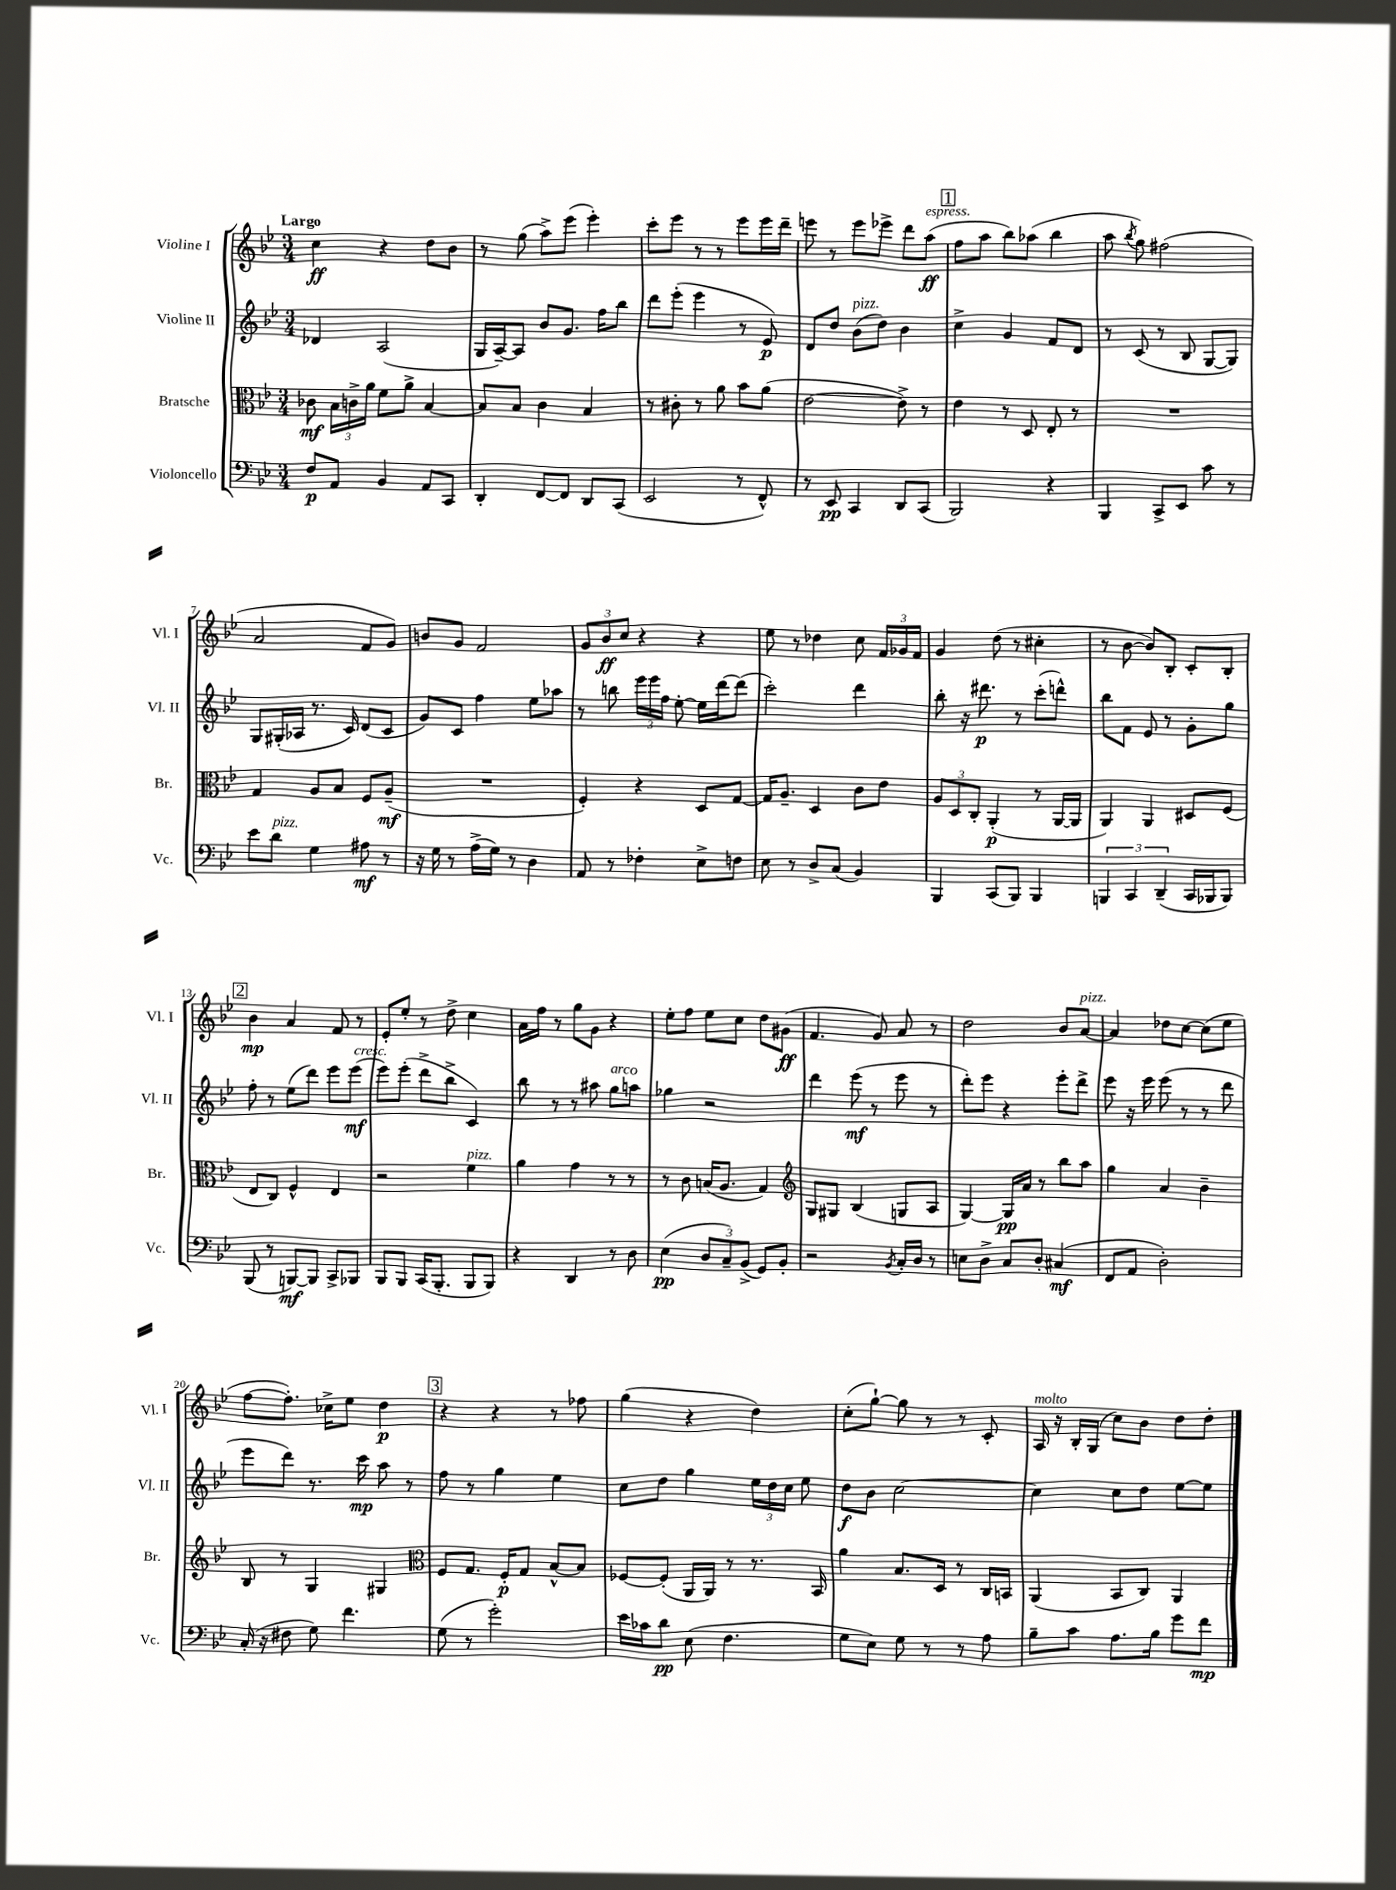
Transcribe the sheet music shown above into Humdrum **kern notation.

**kern	**kern	**kern	**kern
*staff4	*staff3	*staff2	*staff1
*clefF4	*clefC3	*clefG2	*clefG2
*k[b-e-]	*k[b-e-]	*k[b-e-]	*k[b-e-]
*M3/4	*M3/4	*M3/4	*M3/4
8F	8c-	4d-	4cc
8AA	24B-	.	.
.	24c^	.	.
.	24a	.	.
4BB-	8f	(2A	4r
.	8a^	.	.
8AA	[4B-	.	8dd
8CC	.	.	8b-
=	=	=	=
4DD'	8B-]	16G	8r
.	.	[16A~)	.
.	8B-	8A]	(8gg
[8FF	4c	8b-	8aa^)
8FF]	.	8.g	(8eee-
8DD	4B-	.	4eee-')
.	.	16ff	.
(8CC	.	8bb-	.
=	=	=	=
2EE-	8r	8ddd	8ccc'
.	8c#'	(8eee-'	8eee-
.	8r	4eee-	8r
.	8a	.	8r
8r	8b-	8r	8eee-
8FF^^)	(8a	8e-)	16eee-
.	.	.	16ddd~
=	=	=	=
8r	[2e-	8d	8eee
8EE-	.	8dd	8r
4CC	.	(8b-	8eee
.	.	8dd)	8eee-^
8DD	8e-^])	4b-	8ddd
(8CC	8r	.	(8aa
=	=	=	=
2BBB-)	4e-	4cc^	8ff
.	.	.	8aa
.	8r	4g	8bb-)
.	8D	.	(8aa-
4r	8E-'	8f	4bb-
.	8r	8d	.
=	=	=	=
4BBB-	2.r	8r	8aa
.	.	.	8qbb-
.	.	(8c	8gg)
8CC^	.	8r	(2ff#
8EE-	.	8B-	.
8c	.	[8G	.
8r	.	8G])	.
=	=	=	=
8e-	4G	8G	2a
8d	.	(16G#'	.
.	.	16A-	.
4G	8A	8.r	.
.	8B-	.	.
.	.	16c)	.
8A#	8F	(8d	8f
8r	(8A~	8c	8g)
=	=	=	=
16r	2.r	8g)	8b
16G	.	.	.
8r	.	8c	8g
(16A^	.	4ff	2f
16G)	.	.	.
8r	.	.	.
4D	.	8ee-	.
.	.	8aa-	.
=	=	=	=
8AA	4F')	8r	12g
.	.	.	12b-
8r	.	8bb	.
.	.	.	12cc
4F-'	4r	24eee-	4r
.	.	24eee-	.
.	.	24ff	.
.	.	[8ee-'	.
8E-^	8D	16ee-]	4r
.	.	[16ddd	.
8F	[8G	(8ddd]	.
=	=	=	=
8E-	16G]	2ccc')	8ee-
.	8.A~	.	.
8r	.	.	8r
8D^	4D	.	4dd-
(8C	.	.	.
4BB-)	8c	4ddd	8cc
.	8e-	.	24f
.	.	.	24g-
.	.	.	24f
=	=	=	=
4BBB-	12A	8bb-'	4g
.	12D	.	.
.	.	16r	.
.	12C'	.	.
.	.	8.ddd#	.
(8CC	(4AA'	.	(8dd
8BBB-)	.	8r	8r
4BBB-	8r	(8ccc'	4cc#'
.	[16AA	8ddd^^)	.
.	16AA]	.	.
=	=	=	=
6BBB	4AA)	8bb-	8r
.	.	8f	[8b-
6CC	.	.	.
.	4AA	8e-	8b-])
(6DD~	.	.	.
.	.	8r	8B-'
16CC	8D#	8g'	8c'
16BBB-	.	.	.
8BBB-)	(8F	8gg	8B-'
=	=	=	=
(8BBB-	8E-	8ff'	4b-
8r	8C)	8r	.
[8BBB)	4F^^	(8ee-	4a
8BBB]	.	8ddd)	.
8CC^	4E-	8eee-	8f
8BBB-	.	(8eee-	8r
=	=	=	=
8BBB-	2r	8eee-)	8e-'
8BBB-	.	(8eee-'	8ee-'
(16CC	.	8ddd^	8r
8.BBB-'	.	.	.
.	.	8bb-^	8dd^
8BBB-	4f	4c)	4cc
8BBB-)	.	.	.
=	=	=	=
4r	4a	8bb-	16a
.	.	.	16ff
.	.	8r	8r
4DD	4g	8r	8gg
.	.	8aa#	8g
8r	8r	8gg	4r
8D	8r	8aa	.
=	=	=	=
(4E-	8r	4gg-	8ee-'
.	8c	.	8ff
12D	(16B	2r	8ee-
.	8.A	.	.
12C~)	.	.	.
.	.	.	8cc
(12BB-^	.	.	.
8GG)	4G)	.	8dd
8BB-'	.	.	(8g#
=	=	=	=
*	*clefG2	*	*
2r	8G	4ddd	4.f
.	8G#	.	.
.	(4B-	(8eee-	.
.	.	8r	8g)
8qBB-	.	.	.
16C'	8G	8eee-	8a
16D	.	.	.
8r	8A	8r	8r
=	=	=	=
8E	[4G)	8ddd')	2dd
8D^	.	8eee-	.
8C	16G]	4r	.
.	16a	.	.
8D'	8r	.	.
(4C#	8bb-	8eee-'	8b-
.	8aa	8ddd^	[8a
=	=	=	=
8FF	4gg	8eee-	4a]
8AA	.	16r	.
.	.	16eee-	.
2D')	4a	(8eee-	8dd-
.	.	8r	[8cc
.	4b-~	8r	(8cc]
.	.	8ddd	8ee-
=	=	=	=
(16C'	8B-	8eee-	[8ff
16r	.	.	.
8F#	8r	8ddd)	8.ff'])
8G)	4G	8.r	.
.	.	.	16cc-^
4.f	.	.	8ee-
.	.	16ccc	.
.	4G#	8aa	4dd
.	.	8r	.
=	=	=	=
*	*clefC3	*	*
(8G	8F	8ff	4r
8r	8.G	8r	.
2g')	.	4gg	4r
.	16F'	.	.
.	8G	.	.
.	[8B-^^	4ee-	8r
.	8B-]	.	8ff-
=	=	=	=
16e-	[8F-	8cc	(4gg
16c-	.	.	.
8d	(8F-']	8dd	.
(8E-	16AA	4gg	4r
.	16AA)	.	.
4.F	8r	.	.
.	8.r	24ee-	4dd)
.	.	24dd	.
.	.	24cc	.
.	.	8ee-	.
.	16BB-	.	.
=	=	=	=
8G	4a	8dd	(8cc'
8E-)	.	8b-	[8gg`)
8G	8.B-	[2cc	8gg]
8r	.	.	8r
.	16D	.	.
8r	8r	.	8r
8A	16C	.	8c'
.	16BB	.	.
=	=	=	=
8B-~	(4AA	4cc]	16A
.	.	.	16r
8c	.	.	16B-'
.	.	.	(16G
8.A	8BB-	8cc	8cc)
.	8C)	8dd	8b-
16B-	.	.	.
8g	4AA	[8ee-	8dd
8f	.	8ee-]	8dd'
==	==	==	==
*-	*-	*-	*-
